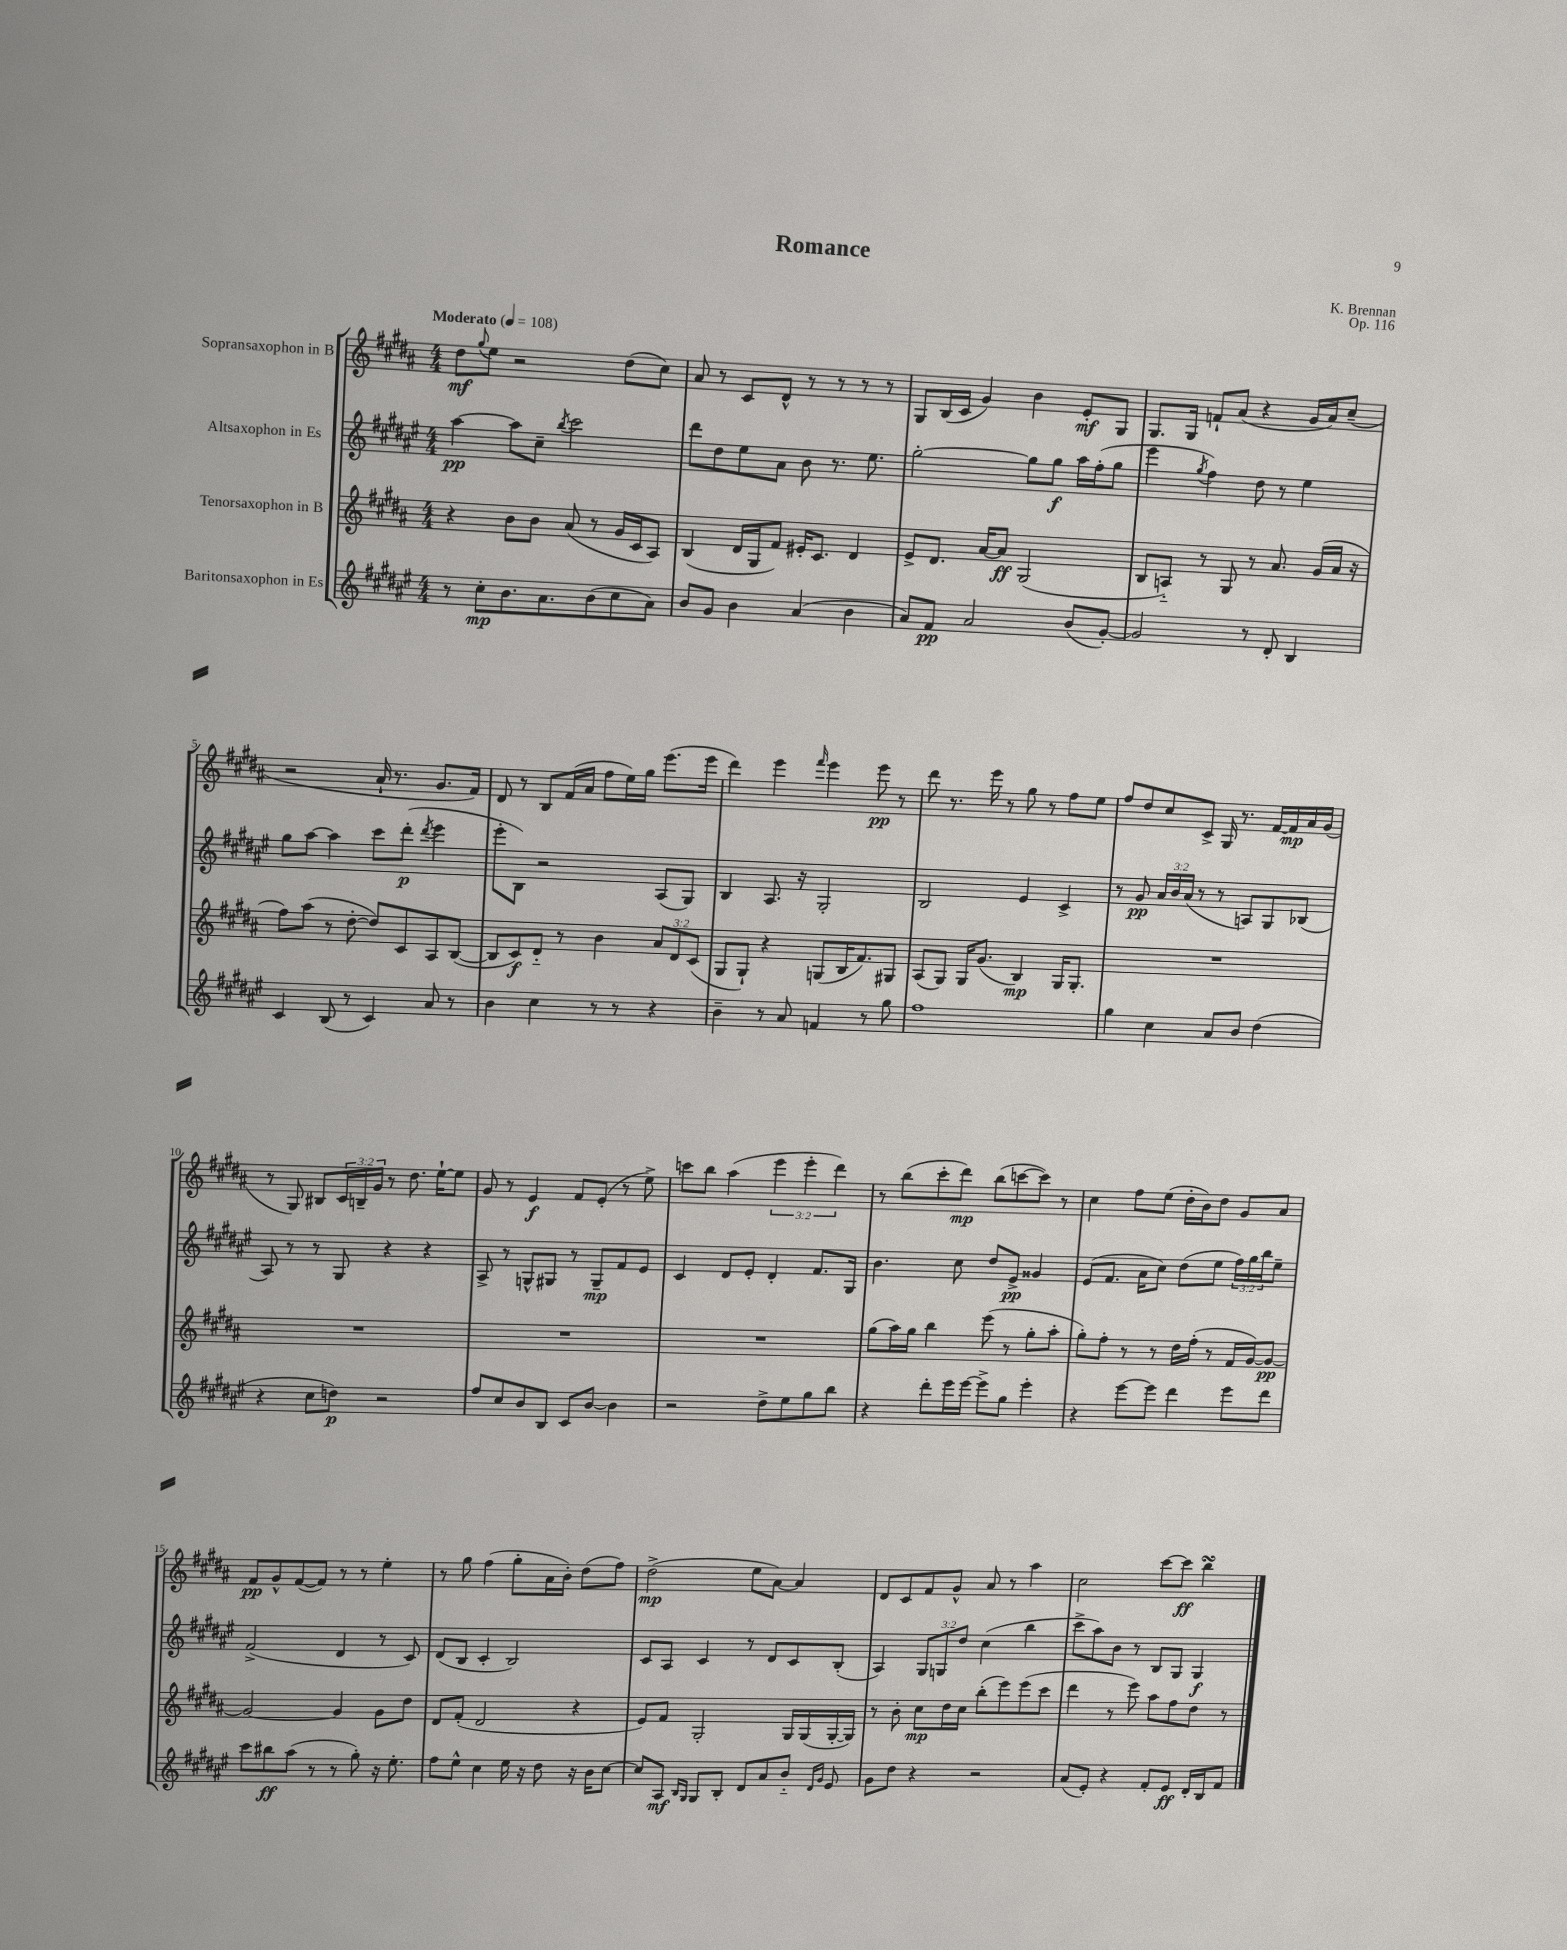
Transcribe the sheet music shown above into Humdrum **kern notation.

**kern	**kern	**kern	**kern
*staff4	*staff3	*staff2	*staff1
*clefG2	*clefG2	*clefG2	*clefG2
*k[f#c#g#d#a#e#]	*k[f#c#g#d#a#]	*k[f#c#g#d#a#e#]	*k[f#c#g#d#a#]
*M4/4	*M4/4	*M4/4	*M4/4
*MM108	*MM108	*MM108	*MM108
8r	4r	[4aa#	8dd#
.	.	.	8qqgg#
8cc#'	.	.	8ee
8.b	8b	8aa#]	2r
.	8b	8cc#~	.
8.a#	.	.	.
.	.	8qbb	.
.	(8a#	2ccc#	.
(8b	8r	.	.
8cc#	16g#	.	(8dd#
.	16c#	.	.
8a#)	8A#)	.	8cc#)
=	=	=	=
8b	(4B	8ddd#	8a#
8g#	.	8dd#	8r
4b	16d#	8ee#	8c#
.	16G#	.	.
.	8f#)	8a#	8d#^^
(4a#	16e#'	8b	8r
.	8.c#	.	.
.	.	8.r	8r
4b	4d#	.	8r
.	.	8.ee#	.
.	.	.	8r
=	=	=	=
8a#)	8e^	[2gg#'	8G#
8f#	8.d#	.	(16B
.	.	.	16c#
2a#	.	.	4g#)
.	[16a#	.	.
.	8a#]	.	.
.	(2G#	8gg#]	4b
.	.	8gg#	.
(8b	.	16aa#	8e'
.	.	(16ff#'	.
[8g#')	.	8gg#	8G#
=	=	=	=
2g#]	8B	4eee#	8.G#
.	8A'~)	.	.
.	.	.	16G#
.	.	8qgg#	.
.	8r	4ff#)	8f`
.	8G#	.	(8a#
8r	8r	8dd#	4r
8d#'	8.a#	8r	.
4B	.	4ee#	16g#
.	(16g#	.	16a#)
.	16a#	.	(8cc#~
.	16r	.	.
=	=	=	=
4c#	8ff#)	8gg#	2r
.	(8aa#	[8aa#	.
(8B	8r	4aa#]	.
8r	[8dd#'	.	.
4c#)	8dd#])	8ccc#	16a#`
.	.	.	8.r
.	8c#	(8ddd#'	.
.	.	8qddd#	.
8a#	8A#	4eee#	8.g#
8r	([8B	.	.
.	.	.	16f#)
=	=	=	=
4b	8B]	8eee#'	8d#
.	8c#)	8B)	8r
4cc#	8d#'~	2r	8B
.	8r	.	(16f#
.	.	.	16a#
8r	4b	.	8ff#
8r	.	.	16ee)
.	.	.	16gg#
4r	12a#	(8A#	(8.eee
.	12d#	.	.
.	.	8G#)	.
.	(12c#	.	.
.	.	.	16eee
=	=	=	=
4b~	8G#	4B	4ddd#)
.	8G#`)	.	.
8r	4r	8.A#	4eee
8a#	.	.	.
.	.	16r	.
.	.	.	16qqfff#
4f	(8G	2G#'	4eee
.	16B	.	.
.	8.f#)	.	.
8r	.	.	8eee
8gg#	8G#	.	8r
=	=	=	=
1ff#	(8A#	2B	8ddd#
.	8G#)	.	8.r
.	16G#	.	.
.	(8.g#	.	16eee
.	.	.	8r
.	4B)	4e#	8gg#
.	.	.	8r
.	16G#	4c#^	8ff#
.	8.G#'	.	.
.	.	.	8ee
=	=	=	=
4gg#	1r	8r	8ff#
.	.	8g#	8dd#
4cc#	.	24a#	8cc#
.	.	24b	.
.	.	(24a#	.
.	.	8r	8c#^
8a#	.	8r	16G#
.	.	.	8.r
8b	.	8A)	.
(4dd#	.	8G#	[16f#
.	.	.	16f#]
.	.	(8B-	16a#
.	.	.	(16g#
=	=	=	=
4r	1r	8A#)	8r
.	.	8r	8G#)
8cc#	.	8r	8B#
8dd)	.	8G#	24c#
.	.	.	24B~
.	.	.	24g#
2r	.	4r	8r
.	.	.	8.dd#
.	.	4r	.
.	.	.	[16ee`
.	.	.	8ee]
=	=	=	=
8ff#	1r	8A#^	8g#
8cc#	.	8r	8r
8b	.	8G^^	4e
8B	.	8G#	.
8c#	.	8r	8f#
[8b	.	8G#~	(8e'
4b]	.	8f#	8r
.	.	8e#	8ee^)
=	=	=	=
2r	1r	4c#	8ccc
.	.	.	8bb
.	.	8d#	(4aa#
.	.	8e#'	.
8dd#^	.	4d#'	6eee
8ee#	.	.	.
.	.	.	6eee'
8gg#	.	8.f#	.
.	.	.	6ddd#)
8bb	.	.	.
.	.	16G#	.
=	=	=	=
4r	(8gg#	4.b	8r
.	16aa#)	.	(8bb
.	16gg#	.	.
8ddd#'	4bb	.	8ccc#'
16eee#	.	8cc#	8ddd#)
[16eee#	.	.	.
8eee#^]	(8eee	8dd#	(8bb
8gg#	8r	8e#^	[8ccc
4eee#'	8gg#'	4g##	8ccc])
.	8aa#'	.	8r
=	=	=	=
4r	8gg#')	(8e#	4cc#
.	8ff#'	8.f#	.
[8eee#	8r	.	8ff#
.	.	16a#	.
8eee#]	8r	8cc#)	(8ee
4ddd#	16dd#	(8dd#	16dd#'
.	(16ff#'	.	16b)
.	8r	8ee#	8dd#
8eee#	16f#	24ff#)	8g#
.	.	24gg#	.
.	[16g#)	.	.
.	.	24bb	.
8ddd#	8g#_	8ee#~	8a#
=	=	=	=
8ccc#	2g#_	(2f#^	8f#
8bb#	.	.	8g#^^
(8aa#	.	.	([8f#
8r	.	.	8f#])
8r	4g#]	4d#	8r
8gg#')	.	.	8r
16r	8g#	8r	4ee'
8.ee#'	.	.	.
.	8dd#	8c#)	.
=	=	=	=
8ff#	8d#	(8d#	8r
8ee#^^	(8f#'	8B	8gg#
4cc#	2d#	4c#'	(4ff#
16ee#	.	2B)	8gg#'
16r	.	.	.
8dd#	.	.	16a#
.	.	.	16b')
16r	4r	.	(8dd#
16b	.	.	.
[8cc#	.	.	8ff#)
=	=	=	=
8cc#]	8e)	8c#	(2dd#^
8A#	8f#	8A#	.
16qqB	.	.	.
16qqG#	.	.	.
8G#	2G#'	4c#	.
8B'	.	.	.
8d#	.	8r	8ee
8a#	.	8d#	[8a#)
8b'~	16G#	8c#	4a#]
.	(16G#	.	.
16qqd#	.	.	.
16qqg#	.	.	.
8e#	[16G#'	(8B'	.
.	16G#])	.	.
=	=	=	=
8g#	8r	4A#)	8d#
8dd#	8b'	.	8c#
4r	8cc#	12G#	8f#
.	.	12G	.
.	16dd#	.	8g#^^
.	.	12dd#	.
.	16cc#	.	.
2r	(8bb'	(4cc#	8a#
.	8eee)	.	8r
.	(8eee	4bb	4aa#
.	8ccc#	.	.
=	=	=	=
(8a#	4ddd#	8ccc#^	2cc#
8e#')	.	8aa#)	.
4r	8r	8b	.
.	8eee)	8r	.
8f#'	8aa#	8B	[8ccc#
8e#	8ff#	8G#	8ccc#]
16d#'	8dd#	4G#	4bb
16B	.	.	.
8f#	8r	.	.
==	==	==	==
*-	*-	*-	*-
